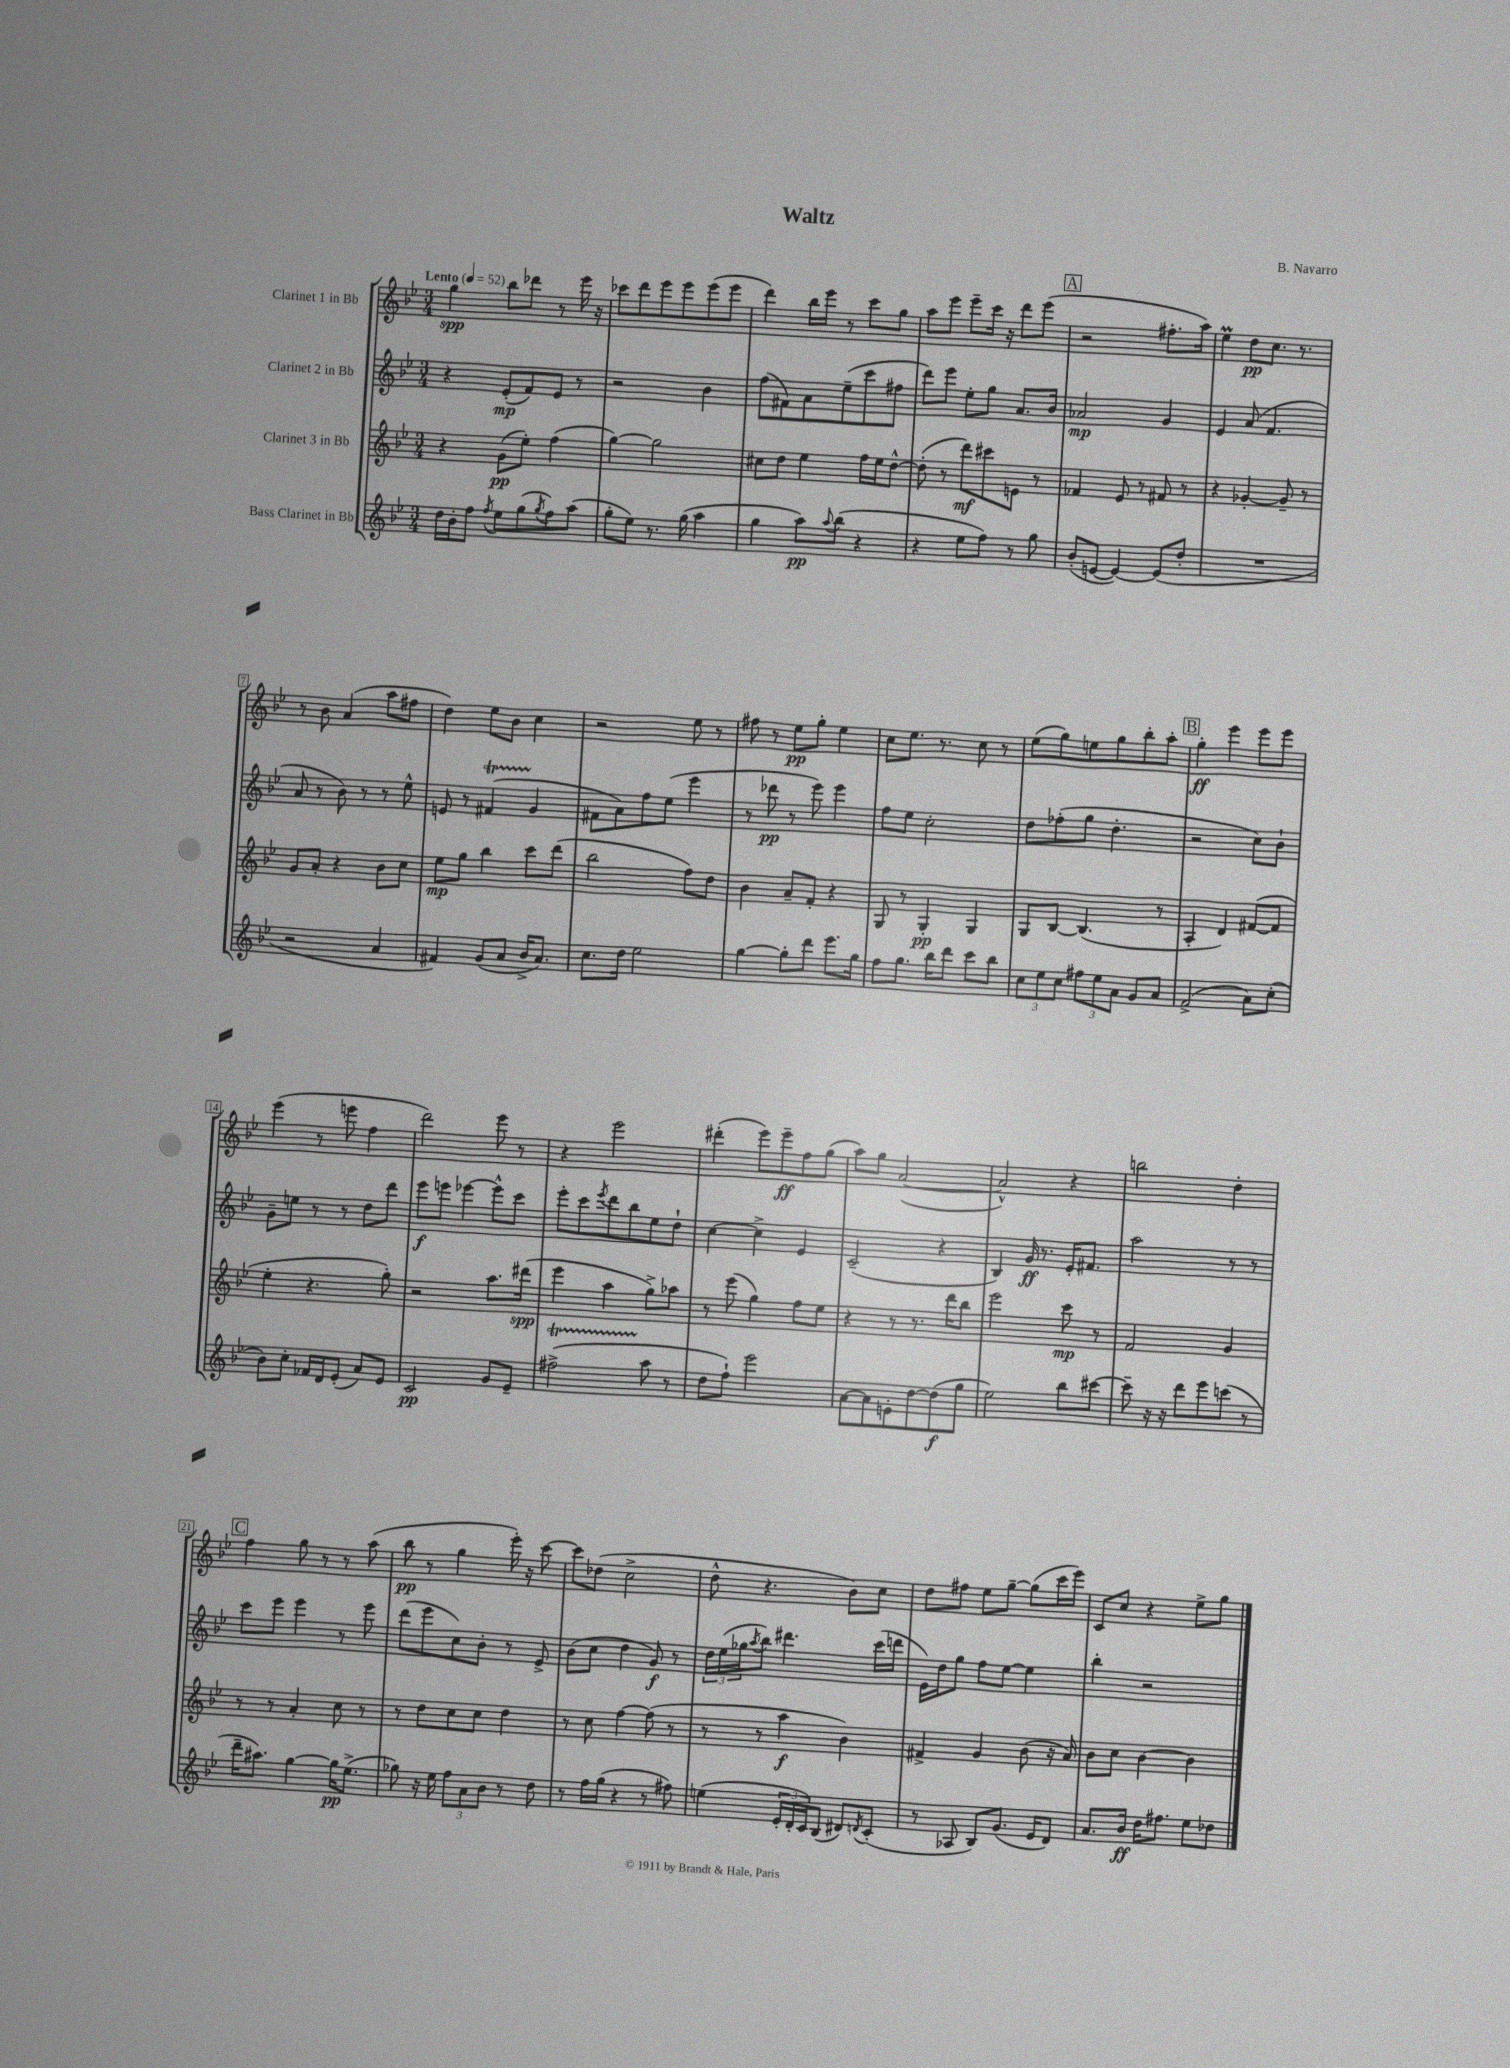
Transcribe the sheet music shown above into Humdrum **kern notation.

**kern	**dynam	**kern	**dynam	**kern	**dynam	**kern	**dynam
*part4	*part4	*part3	*part3	*part2	*part2	*part1	*part1
*staff4	*staff4	*staff3	*staff3	*staff2	*staff2	*staff1	*staff1
*I"Bass Clarinet in Bb	*	*I"Clarinet 3 in Bb	*	*I"Clarinet 2 in Bb	*	*I"Clarinet 1 in Bb	*
*clefG2	*	*clefG2	*	*clefG2	*	*clefG2	*
*k[b-e-]	*	*k[b-e-]	*	*k[b-e-]	*	*k[b-e-]	*
*M3/4	*	*M3/4	*	*M3/4	*	*M3/4	*
*MM52	*	*MM52	*	*MM52	*	*MM52	*
=1	=1	=1	=1	=1	=1	=1	=1
!	!	!	!	!	!	!LO:TX:a:B:t=Lento	!
16dd\LL	.	4r	.	4r	.	4gg\	spp
16b-'\J	.	.	.	.	.	.	.
8ff\J	.	.	.	.	.	.	.
8qff/	.	.	.	.	.	.	.
8ee-\L	.	(8g\L	pp	(8e-'/L	mp	8bb-\L	.
(8gg\	.	8ee-'\J)	.	8f/)	.	8ddd-X\J	.
8qgg/	.	.	.	.	.	.	.
8ff\)	.	(4ff\	.	8e-/J	.	8r	.
(8aa\J	.	.	.	8r	.	16eee-\	.
.	.	.	.	.	.	16r	.
=2	=2	=2	=2	=2	=2	=2	=2
8gg'\L	.	[4gg\)	.	2r	.	8ccc-X\L	.
8ee-\J)	.	.	.	.	.	8ddd\	.
8.r	.	2gg\]	.	.	.	8eee-\	.
.	.	.	.	.	.	8eee-\	.
(16gg\	.	.	.	.	.	.	.
4aa\	.	.	.	4b-\	.	(8eee-\	.
.	.	.	.	.	.	8eee-\J	.
=3	=3	=3	=3	=3	=3	=3	=3
4gg\	.	8cc#X\L	.	(8ff\L	.	4ddd\)	.
.	.	8dd\J	.	8f#X\)	.	.	.
8aa\L)	pp	4ee-\	.	8a\	.	16bb-\LL	.
.	.	.	.	.	.	16eee-\JJ	.
8qqaa/	.	.	.	.	.	.	.
(8bb-\J	.	.	.	(8ee-~\	.	8r	.
4r	.	16ff\LL	.	8ccc\	.	8ccc\L	.
.	.	16ee-\J	.	.	.	.	.
.	.	[8dd^^\J	.	8ff#X\J	.	8gg\J	.
=4	=4	=4	=4	=4	=4	=4	=4
4r	.	(8dd'\]	.	8ddd\L)	.	8aa\L	.
.	.	8r	.	8eee-\J	.	8eee-\J	.
8ee-\L	.	8ddd\L)	mf	8ee-'\L	.	8eee-~\L	.
8ff\J)	.	8ccc#X\	.	8gg\J	.	16ccc\Jk	.
.	.	.	.	.	.	16r	.
8r	.	8en\J	.	8.a/L	.	8ddd\L	.
8gg\	.	8r	.	.	.	(8eee-\J	.
.	.	.	.	16b-/Jk	.	.	.
!!LO:REH:place=s1:t=A
=5	=5	=5	=5	=5	=5	=5	=5
(8b-'/L	.	4f-X/	.	2a-X/	mp	2r	.
[8en/J	.	.	.	.	.	.	.
4e/_)	.	8e-/	.	.	.	.	.
.	.	8r	.	.	.	.	.
(8e/L]	.	8f#X/	.	4g/	.	8.ff#X'\L	.
8dd'/J	.	8r	.	.	.	.	.
.	.	.	.	.	.	16aa\Jk)	.
=6	=6	=6	=6	=6	=6	=6	=6
2.r	.	4r	.	4e-/	.	4ee-M\	.
.	.	[4g-X'/	.	(8a/	.	8dd\L	pp
.	.	.	.	4.f/	.	8.cc\J	.
.	.	8g-~/]	.	.	.	.	.
.	.	.	.	.	.	8.r	.
.	.	8r	.	.	.	.	.
!!LO:LB:g=z
=7	=7	=7	=7	=7	=7	=7	=7
2r	.	8g/L	.	8a/	.	8r	.
.	.	8a'/J	.	8r	.	8b-\	.
.	.	4r	.	8b-\)	.	(4a/	.
.	.	.	.	8r	.	.	.
4a/	.	8b-\L	.	8r	.	8aa\L	.
.	.	8cc\J	.	8ee-^^\	.	8ff#X\J	.
=8	=8	=8	=8	=8	=8	=8	=8
4f#X/)	.	8ee-\L	mp	8en/	.	4dd\)	.
.	.	8gg\J	.	8r	.	.	.
(8g/L	.	4bb-\	.	(4f#Xt/	.	8ee-\L	.
8a/J	.	.	.	.	.	8b-\J	.
16b-^/KL	.	8ccc\L	.	4g/	.	4cc\	.
8.a/J)	.	.	.	.	.	.	.
.	.	(8ddd\J	.	.	.	.	.
=9	=9	=9	=9	=9	=9	=9	=9
8.cc\L	.	2bb-\	.	8f#X\L	.	2r	.
.	.	.	.	8a\)	.	.	.
16dd\Jk	.	.	.	.	.	.	.
2ee-\	.	.	.	8ff\	.	.	.
.	.	.	.	(8ee-\J	.	.	.
.	.	8ff\L)	.	4eee-\	.	8ee-\	.
.	.	8dd\J	.	.	.	8r	.
=10	=10	=10	=10	=10	=10	=10	=10
[4gg\	.	4b-\	.	8r	.	8ff#X\	.
.	.	.	.	8ddd-X\	pp	8r	.
8gg'\L]	.	8a~/L	.	8r	.	8ee-\L	pp
8ddd\J	.	8f'/J	.	8eee-\)	.	8gg'\J	.
8.eee-\L	.	4r	.	4eee-\	.	4ee-\	.
16gg\Jk	.	.	.	.	.	.	.
=11	=11	=11	=11	=11	=11	=11	=11
8ff\L	.	8G/	.	8ff\L	.	8cc\L	.
8.gg\J	.	8r	.	8ee-\J	.	8.ee-\J	.
.	.	4G'/	pp	2cc'\	.	.	.
16bb-\KL	.	.	.	.	.	8.r	.
8ddd\J	.	.	.	.	.	.	.
8ccc\L	.	4G/	.	.	.	8cc\	.
8bb-\J	.	.	.	.	.	8r	.
=12	=12	=12	=12	=12	=12	=12	=12
12cc\L	.	8G/L	.	8dd\L	.	(8ee-\L	.
12ee-\	.	.	.	.	.	.	.
.	.	[8B-/J	.	(8ff-X'\	.	8gg\)	.
12cc\J	.	.	.	.	.	.	.
12ff#X\L	.	(4.B-/]	.	8gg\J	.	8een\	.
12ee-\	.	.	.	.	.	.	.
.	.	.	.	4.dd'\	.	8gg\	.
12a\J	.	.	.	.	.	.	.
8g/L	.	.	.	.	.	8bb-'\	.
8a/J	.	8r	.	.	.	8aa'\J	.
!!LO:REH:place=s1:t=B
=13	=13	=13	=13	=13	=13	=13	=13
(2f^/	.	4A'/	.	2r	.	4gg'\	ff
.	.	4d/)	.	.	.	4eee-\	.
8a\L)	.	([8f#X/L	.	8cc\L)	.	8eee-\L	.
(8cc'\J	.	8f#/J]	.	8b-`\J	.	8eee-\J	.
!!LO:LB:g=z
=14	=14	=14	=14	=14	=14	=14	=14
8b-\L)	.	4ee-'\	.	8g~\L	.	(4eee-\	.
8cc'\J	.	.	.	8een\J	.	.	.
16f-X/LL	.	4.r	.	8r	.	8r	.
16d/J	.	.	.	.	.	.	.
(8e-'/J	.	.	.	8r	.	8eeen\	.
8a/L)	.	.	.	8dd\L	.	4ff\	.
8e-/J	.	8gg'\)	.	8ddd\J	.	.	.
=15	=15	=15	=15	=15	=15	=15	=15
2c/	pp	2r	.	8eee-\L	f	2ddd\)	.
.	.	.	.	8eeen\J	.	.	.
.	.	.	.	[4eee-X\	.	.	.
8g/L	.	8.aa\L	.	8eee-^^\L]	.	8eee-\	.
8e-~/J	.	.	.	8ccc\J	.	8r	.
.	.	(16ddd#X\Jk	spp	.	.	.	.
=16	=16	=16	=16	=16	=16	=16	=16
(2ff#Xt^\	.	4eee-\	.	8eee-'\L	.	4r	.
.	.	.	.	8ccc\	.	.	.
.	.	.	.	8qeee-/	.	.	.
.	.	4aa\	.	8ddd\	.	2eee-\	.
.	.	.	.	8bb-\	.	.	.
8aa\	.	8gg^\L)	.	8ee-\	.	.	.
8r	.	8aa-X\J	.	8dd`\J	.	.	.
=17	=17	=17	=17	=17	=17	=17	=17
8dd\L	.	8r	.	[4cc\	.	(4ddd#X'\	.
8ff`\J)	.	(8eee-\	.	.	.	.	.
2eee-\	.	4gg\)	.	4cc^\]	.	8eee-\L)	.
.	.	.	.	.	.	8eee-~\	ff
.	.	8ff\L	.	4e-/	.	8ff\	.
.	.	8ee-\J	.	.	.	(8gg\J	.
=18	=18	=18	=18	=18	=18	=18	=18
[8a\L	.	4r	.	(2c~/	.	8aa\L)	.
8a\]	.	.	.	.	.	8gg\J	.
8en'\	.	8r	.	.	.	([2a/	.
[8dd\	.	8.r	.	.	.	.	.
(8dd\]	f	.	.	4r	.	.	.
.	.	16ddd\KL	.	.	.	.	.
8gg\J	.	8bb-\J	.	.	.	.	.
=19	=19	=19	=19	=19	=19	=19	=19
2ee-\)	.	2eee-\	.	4B-/)	.	2a^^/])	.
.	.	.	.	16g/	ff	.	.
.	.	.	.	8.r	.	.	.
8bb-\L	.	8ccc\	mp	16e-'/KL	.	4r	.
.	.	.	.	8.f#X/J	.	.	.
[8ccc#X\J	.	8r	.	.	.	.	.
=20	=20	=20	=20	=20	=20	=20	=20
8ccc#~\]	.	2f/	.	2aa\	.	2bbn\	.
16r	.	.	.	.	.	.	.
16r	.	.	.	.	.	.	.
8ddd\L	.	.	.	.	.	.	.
8eee-\	.	.	.	.	.	.	.
(8cccn\J	.	4g/	.	8r	.	4dd'\	.
8r	.	.	.	8r	.	.	.
!!LO:LB:g=z
!!LO:REH:place=s1:t=C
=21	=21	=21	=21	=21	=21	=21	=21
16ddd~\KL	.	8r	.	8ccc\L	.	4ff\	.
8.aa#X\J)	.	.	.	.	.	.	.
.	.	8r	.	8eee-\J	.	.	.
[4gg\	.	4a'/	.	4eee-\	.	8gg\	.
.	.	.	.	.	.	8r	.
16gg\KL]	pp	8cc\	.	8r	.	8r	.
(8.ee-^\J	.	.	.	.	.	.	.
.	.	8r	.	8eee-\	.	(8aa\	.
=22	=22	=22	=22	=22	=22	=22	=22
8gg-X\)	.	8r	.	(8ddd\L	.	8bb-\	pp
16r	.	8dd\L	.	8eee-\	.	8r	.
16ee-\	.	.	.	.	.	.	.
12ff\L	.	8cc\	.	8cc\)	.	4gg\	.
12a\	.	.	.	.	.	.	.
.	.	8cc\J	.	8b-'\J	.	.	.
12b-\J	.	.	.	.	.	.	.
8r	.	4dd\	.	8r	.	16eee-'\)	.
.	.	.	.	.	.	16r	.
8dd\	.	.	.	8e-^/	.	[8ccc\	.
=23	=23	=23	=23	=23	=23	=23	=23
8r	.	8r	.	(8b-\L	.	8ccc\L]	.
16ff\LL	.	8cc\	.	8cc\J	.	(8dd-X\J	.
(16gg\JJ	.	.	.	.	.	.	.
4r	.	[4ff\	.	4dd\	.	2cc^\	.
8r	.	(8ff\]	.	8g/)	f	.	.
8ff#X\)	.	8r	.	8r	.	.	.
=24	=24	=24	=24	=24	=24	=24	=24
(4een\	.	8r	.	24dd\LL	.	8dd^^\	.
.	.	.	.	(24ee-\	.	.	.
.	.	.	.	24gg-X\J	.	.	.
.	.	.	.	8qaa/	.	.	.
.	.	8r	.	8bb-\J)	.	4.r	.
24e-'/LL	.	4aa\	f	4.ddd#X\	.	.	.
24d'/	.	.	.	.	.	.	.
24c/J)	.	.	.	.	.	.	.
(8B-/J	.	.	.	.	.	.	.
8d#X/L)	.	4b-\)	.	.	.	8b-\L)	.
8qdn/	.	.	.	.	.	.	.
(8c'/J	.	.	.	(16ccc\LL	.	8cc\J	.
.	.	.	.	16dddn\JJ	.	.	.
=25	=25	=25	=25	=25	=25	=25	=25
8r	.	4f#X^/	.	16e-\LL)	.	8dd\L	.
.	.	.	.	16dd\J	.	.	.
8A-X/	.	.	.	8gg\J	.	8ff#X\J	.
8B-/L)	.	4g/	.	8ff\L	.	8ee-\L	.
(8.g/J	.	.	.	[8ee-\J	.	[8gg~\J	.
.	.	(8b-\	.	4ee-\]	.	(8gg\L]	.
16e-/KL	.	.	.	.	.	.	.
8d/J)	.	16r	.	.	.	16ccc\L	.
.	.	16a/)	.	.	.	16eee-\JJ)	.
=26	=26	=26	=26	=26	=26	=26	=26
8.a/L	.	8b-\L	.	4bb-'\	.	8c/L	.
.	.	8cc\J	.	.	.	8cc/J	.
16b-/Jk	ff	.	.	.	.	.	.
16dd\KL	.	[4b-\	.	2r	.	4r	.
8.ff#X\J	.	.	.	.	.	.	.
8ee-\L	.	4b-\]	.	.	.	8ee-^\L	.
8dd-X\J	.	.	.	.	.	8gg\J	.
==	==	==	==	==	==	==	==
*-	*-	*-	*-	*-	*-	*-	*-
